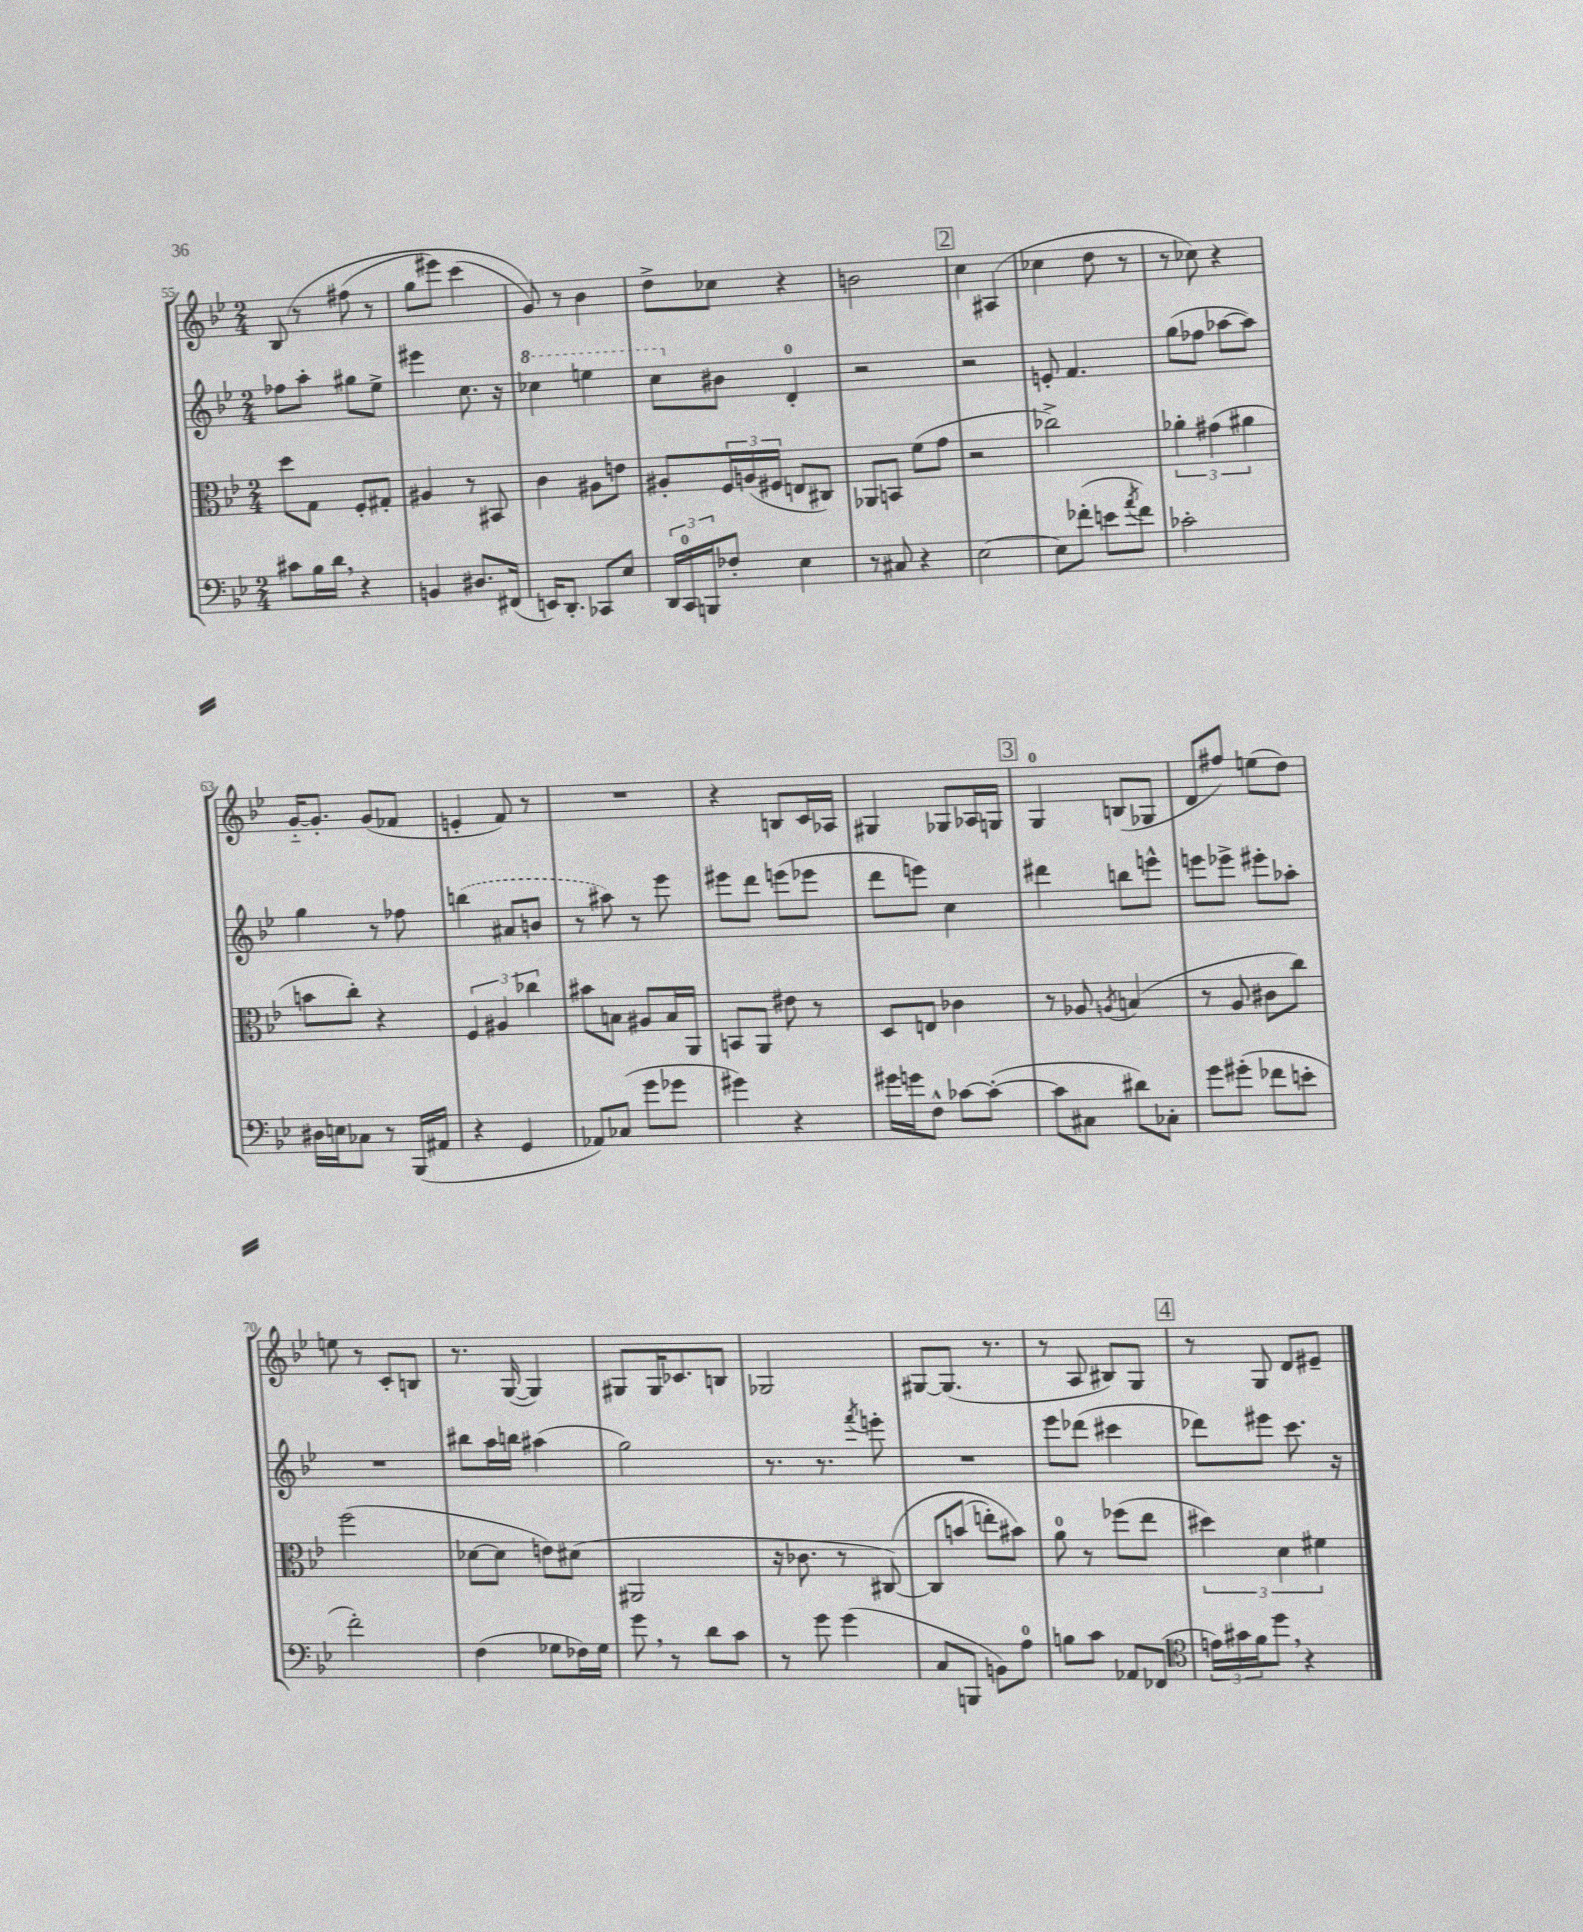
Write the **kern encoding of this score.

**kern	**kern	**kern	**kern
*part4	*part3	*part2	*part1
*staff4	*staff3	*staff2	*staff1
*clefF4	*clefC3	*clefG2	*clefG2
*k[b-e-]	*k[b-e-]	*k[b-e-]	*k[b-e-]
*M2/4	*M2/4	*M2/4	*M2/4
=55	=55	=55	=55
8c#X\L	8dd\L	8ff-X\L	(8B-/
16B-\L	8G\J	8aa'\J	8r
16d,\JJ	.	.	.
4r	8F'/L	8gg#X\L	(8ff#X\
.	8G#X'/J	8ee-^\J	8r
=56	=56	=56	=56
4BBn/	4A#X/	4eee#X\	8gg\L
.	.	.	8eee#X\J)
8.D#X/L	8r	8.cc\	(4ccc\
.	8BB#X/	.	.
(16FF#X/Jk	.	16r	.
=57	=57	=57	=57
*	*	*8va	*
16EEn/KL)	4c\	4ccc-X\	8g/))
8.DD'/J	.	.	.
.	.	.	8r
8CC-X/L	8A#X\L	4eeen\	4b-\
8E-/J	8en\J	.	.
=58	=58	=58	=58
24DD/LL	8A#X'/L	8ccc\L	8dd^\L
24CC/	.	.	.
24BBBn/J	.	.	.
*	*	*X8va	*
8F-X'/J	24F/L	8b#X\J	8cc-X\J
.	(24An/	.	.
.	24F#X/JJ	.	.
4E-\	8En/L	4d'/	4r
.	8C#X/J)	.	.
=59	=59	=59	=59
8r	8AA-X/L	2r	2bn\
8C#X/	8BBn/J	.	.
4r	(8f\L	.	.
.	8g\J	.	.
!!LO:REH:place=s1:t=2
=60	=60	=60	=60
[2E-\	2r	2r	4cc\
.	.	.	(4A#X/
=61	=61	=61	=61
8E-\L]	2cc-X^\)	8en'/	4cc-X\
(8f-X'\J	.	4.f/	.
8en\L	.	.	8dd\
8qa/	.	.	.
8f-\J)	.	.	8r
=62	=62	=62	=62
2c-X'\	6a-X'\	(8gg\L	8r
.	.	8ff-X\J	8cc-X\)
.	(6g#X\	.	.
.	.	[8aa-X\L	4r
.	6a#X\	.	.
.	.	8aa-\J])	.
!!LO:LB:g=z
=63	=63	=63	=63
16D#X\LL	8bn\L	4gg\	[16g/KL
16En\J	.	.	8.g'/J]
8C-X\J	8cc'\J)	.	.
8r	4r	8r	(8g/L
(16BBB-/LL	.	8ff-X\	8f-X/J
16AA#X/JJ	.	.	.
=64	=64	=64	=64
4r	6F/	(4bbn\	4en'/
.	6A#X/	.	.
4GG/	.	8a#X/L	8f/)
.	6cc-X\	.	.
.	.	8bn/J	8r
=65	=65	=65	=65
8AA-X/L)	8b#X\L	8r	2r
(8C-X/J	8Bn\J	8aa#X\)	.
8g\L	8A#X/L	8r	.
8g-X\J	16B/L	8eee-\	.
.	16AA/JJ	.	.
=66	=66	=66	=66
4g#X\)	8BBn/L	8eee#X\L	4r
.	8AA/J	8ddd\J	.
4r	8e#X\	(8eeen\L	8Bn/L
.	8r	8eee-X\J	16c/L
.	.	.	16A-X/JJ
=67	=67	=67	=67
16g#X\LL	8D/L	8ddd\L	4G#X/
16gn\J	.	.	.
8F^^\J	8En/J	8eeen\J)	.
[8c-X\L	4c-X\	4cc\	8G-X/L
(8c-'\J_	.	.	16A-X/L
.	.	.	16Gn/JJ
!!LO:REH:place=s1:t=3
=68	=68	=68	=68
8c-\L]	8r	4ddd#X\	4G/
8C#X\J	8A-X/	.	.
.	8qAn/	.	.
8d#X\L)	(4Bn/	8bbn\L	(8Bn/L
8C-X'\J	.	8eeen^^\J	8G-X/J
=69	=69	=69	=69
8g\L	8r	8eeen\L	8d/L
(8g#X'\J	8A/	8eee-X^\J	8ff#X/J)
8f-X\L	8c#X\L	8eee#X'\L	(8een\L
8en'\J	8cc\J)	8aa-X'\J	8dd\J)
!!LO:LB:g=z
=70	=70	=70	=70
2f'\)	(2ff\	2r	8een\
.	.	.	8r
.	.	.	8c'/L
.	.	.	8Bn/J
=71	=71	=71	=71
(4F\	[8d-X\L	8bb#X\L	8.r
.	8d-\J]	16aa\L	.
.	.	16bbn\JJ	([16G/
8G-X\L	8en\L)	(4aa#X\	4G/])
16F-X\L)	(8d#X\J	.	.
16G-\JJ	.	.	.
=72	=72	=72	=72
8g,\	2AA#X/	2gg\)	8G#X/L
8r	.	.	16G#/K
.	.	.	8.c-X/
8d\L	.	.	.
8c\J	.	.	8Bn/J
=73	=73	=73	=73
8r	16r	8.r	2G-X/
.	8.c-X\	.	.
8g\	.	.	.
.	.	8.r	.
(4g\	8r	.	.
.	.	8qfff/	.
.	([8C#X/)	8eeen'\	.
=74	=74	=74	=74
8C/L	8C#/L]	2r	[8G#X/L
8BBBn/J	(8bn/J	.	(8.G#/J]
8BBn\L)	8een'\L)	.	.
.	.	.	8.r
8A\J	8b#X\J)	.	.
=75	=75	=75	=75
8Bn\L	8a\	8eee-\L	8r
8c\J	8r	(8ddd-X\J	8A/
8AA-X/L	(8ff-X\L	4ccc#X\	8B#X/L)
(8FF-X/J	8ee-\J	.	8G/J
!!LO:REH:place=s1:t=4
=76	=76	=76	=76
*clefC4	*	*	*
24en\LL)	6dd#X\)	8ddd-X\L)	8r
24g#X\	.	.	.
24f\J	.	.	.
8dd,\J	.	8eee#X\J	8G/
.	6d\	.	.
4r	.	8.ccc\	8d/L
.	6f#X\	.	.
.	.	.	8e#X~/J
.	.	16r	.
==	==	==	==
*-	*-	*-	*-
